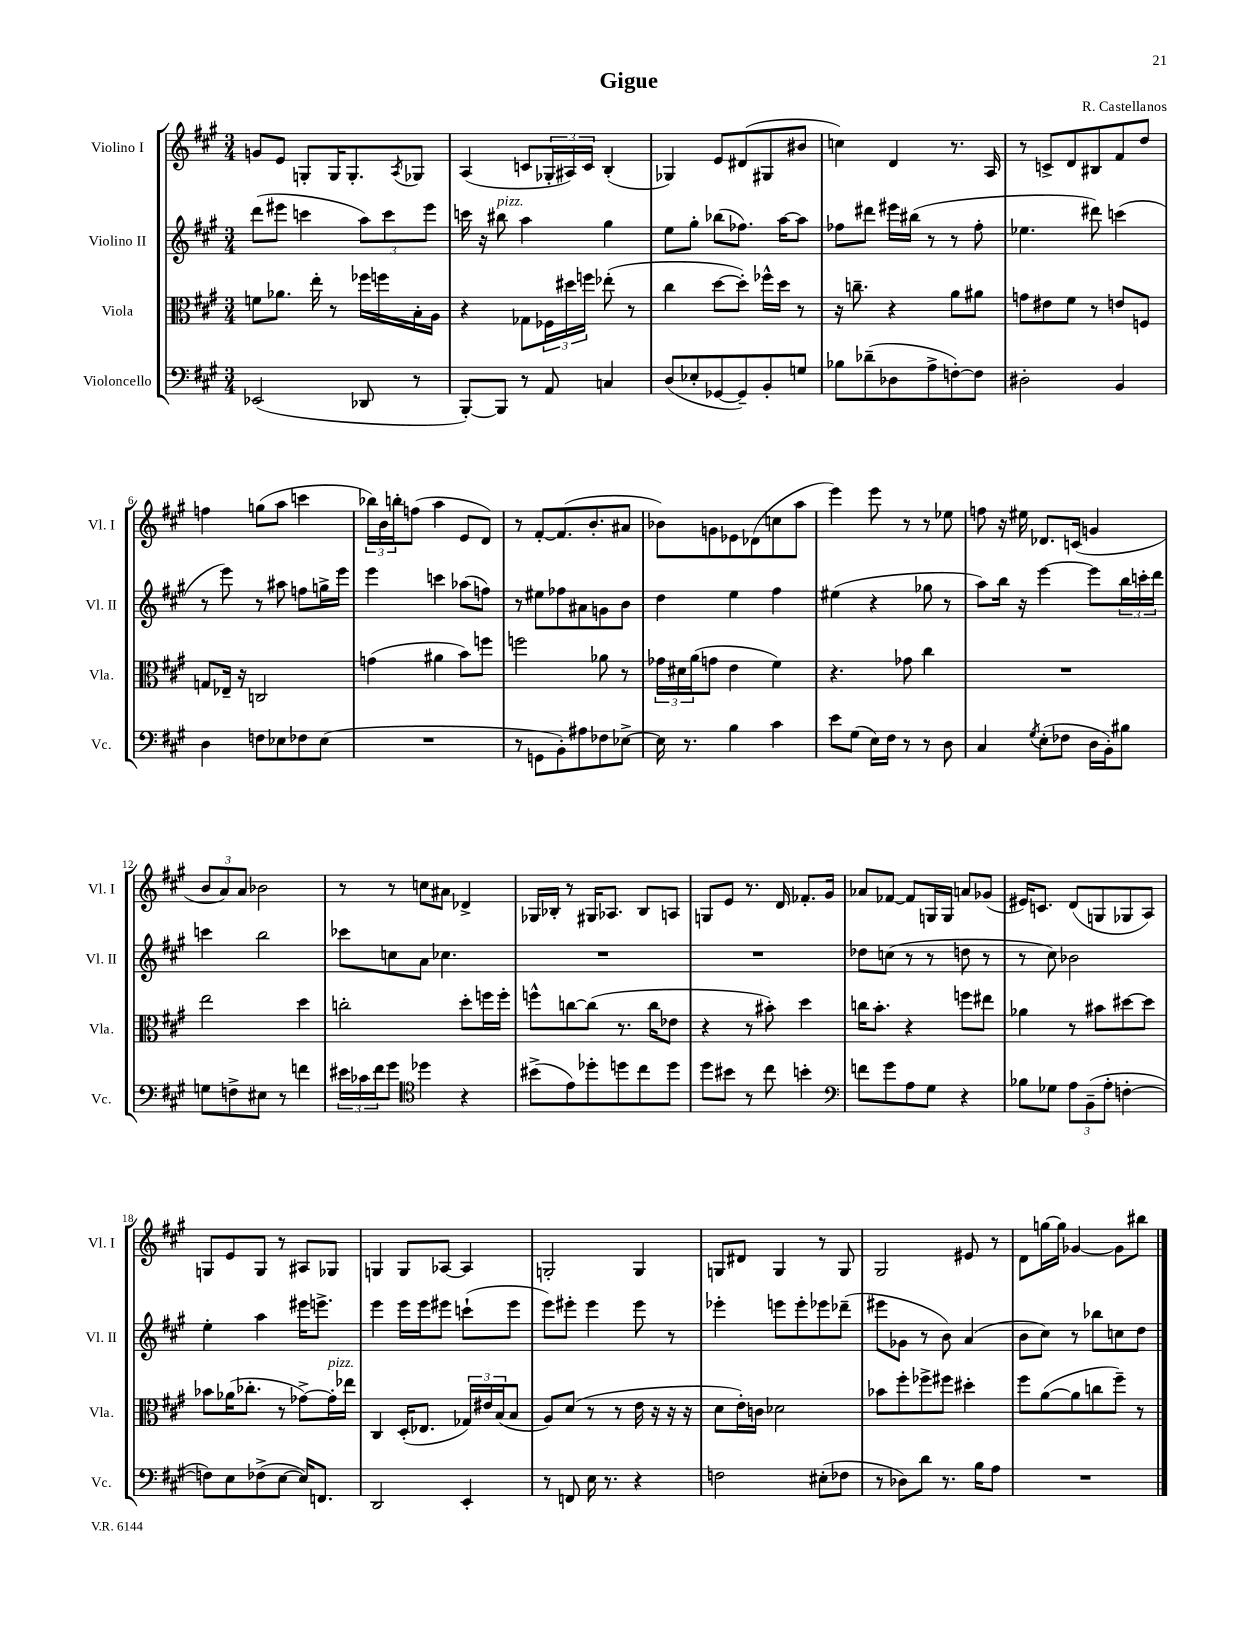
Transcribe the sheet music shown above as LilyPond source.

\header { title = "Gigue" composer = "R. Castellanos" }
<<
\new StaffGroup <<
\new Staff = "s0" \with { instrumentName = "Violino I" shortInstrumentName = "Vl. I" } {
    \clef treble \key a \major \numericTimeSignature \time 3/4
    g'8 e'8 g8-. g16 g8.-. \acciaccatura { a8 } ges8 |
    a4( c'8 \tuplet 3/2 { ges16-. ais16) c'16 } b4-.( |
    ges4) e'8 dis'8( gis8 bis'8 |
    c''4) d'4 r8. a16 |
    r8 c'8-> d'8 bis8 fis'8 d''8 |
    f''4 g''8( a''8 c'''4 |
    \tuplet 3/2 { bes''16) b'16 b''16-. } f''8( a''4 e'8 d'8) |
    r8 fis'8~-. fis'8.( b'8.-. ais'8 |
    bes'8) g'8 ees'8 des'8( c''8 a''8 |
    e'''4) e'''8 r8 r8 ees''8 |
    f''8 r16 eis''16 des'8. c'16( g'4 |
    \tuplet 3/2 { b'8 a'8) a'8 } bes'2 |
    r8 r8 c''8 ais'8 des'4-> |
    ges16 bes16-. r8 gis16 aes8. bes8 a8 |
    g8 e'8 r8. d'16 fes'8.-. gis'16 |
    aes'8 fes'8~ fes'8 g16 g16 a'8 ges'8( |
    eis'16) c'8. d'8( g8 ges8 a8) |
    g8 e'8 g8 r8 ais8 ges8 |
    g4 g8 aes8~ aes4 |
    g2-. g4 |
    g8 dis'8 g4 r8 g8 |
    gis2 eis'8 r8 |
    d'8 g''16~ g''16 ges'4~ ges'8 bis''8 \bar "|." |
}
\new Staff = "s1" \with { instrumentName = "Violino II" shortInstrumentName = "Vl. II" } {
    \clef treble \key a \major \numericTimeSignature \time 3/4
    d'''8( eis'''8 c'''4 \tuplet 3/2 { a''8) c'''8 eis'''8 } |
    c'''16 r16 bis''8^\markup { \italic "pizz." } a''4 gis''4 |
    e''8 gis''8-. bes''8( fes''8.) a''16~ a''8 |
    fes''8 dis'''8 eis'''16 bis''16( r8 r8 fes''8-. |
    ees''4. dis'''8) c'''4( |
    r8 e'''8) r8 ais''8 f''8 g''16-> e'''16 |
    e'''4 c'''4 aes''8( f''8) |
    r8 eis''8 fes''8 ais'8 g'8 b'8 |
    d''4 e''4 fis''4 |
    eis''4( r4 ges''8 r8 |
    a''8) b''16 r16 e'''4~ e'''8 \tuplet 3/2 { b''16 c'''16-. d'''16 } |
    c'''4 b''2 |
    ces'''8 c''8 a'8 ces''4. |
    R2. |
    R2. |
    des''8 c''8( r8 r8 d''8 r8 |
    r8 cis''8) bes'2 |
    e''4-. a''4 eis'''16 e'''8.-> |
    e'''4 e'''16 e'''16 eis'''8 c'''8-!( eis'''8 |
    e'''8) eis'''8-. eis'''4 eis'''8 r8 |
    ees'''4-. e'''8 e'''8-. ees'''8 des'''8--( |
    eis'''8 ges'8 r8 b'8) a'4( |
    b'8 cis''8) r8 bes''8 c''8 d''8 \bar "|." |
}
\new Staff = "s2" \with { instrumentName = "Viola" shortInstrumentName = "Vla." } {
    \clef alto \key a \major \numericTimeSignature \time 3/4
    f'8 aes'8. e''16-. r8 fes''16 f''16 b16-. a16 |
    r4 ges8 \tuplet 3/2 { fes16 dis''16 f''16 } ees''8-.( r8 |
    cis''4 d''8~ d''8-.) fes''16-^ d''16 r8 |
    r16 c''8.-- r4 a'8 ais'8 |
    g'8 eis'8 fis'8 r8 e'8 f8 |
    g8 ees16-- r16 c2 |
    g'4( ais'4 b'8) f''8 |
    f''2 aes'8 r8 |
    \tuplet 3/2 { ges'16 dis'16 a'16( } g'8 e'4 fis'4) |
    r4. ges'8 cis''4 |
    R2. |
    e''2 d''4 |
    c''2-. d''8-. f''16 f''16-. |
    f''8-^ c''8~ c''8( r8. c''16 ees'8 |
    r4 r8 bis'8-.) d''4 |
    c''16 b'8.-. r4 f''8 eis''8 |
    aes'4 r8 bis'8 dis''8~ dis''8 |
    bes'8 aes'16( ces''8.-. r8 ges'8~->) ges'16-.^\markup { \italic "pizz." } ees''16 |
    cis4 d16-.( ees8. \tuplet 3/2 { ges16) eis'16 b16( } b8 |
    a8) d'8( r8 r8 e'16 r16 r16 r16 |
    d'8 e'16-.) c'16 des'2 |
    bes'8 fis''8-. fes''8-> fis''8 dis''4-. |
    fis''8 a'8~( a'8 c''8 fis''8--) r8 \bar "|." |
}
\new Staff = "s3" \with { instrumentName = "Violoncello" shortInstrumentName = "Vc." } {
    \clef bass \key a \major \numericTimeSignature \time 3/4
    ees,2( des,8 r8 |
    b,,8~-.) b,,8 r8 a,8 c4 |
    d8( ees8-. ges,8~ ges,8--) b,8-. g8 |
    bes8 des'8--( des8 a8-> f8~-.) f8 |
    dis2-. b,4 |
    d4 f8 ees8 fes8 ees8( |
    R2. |
    r8 g,8 b,8-.) ais8 fes8 ees8~-> |
    ees16 r8. b4 cis'4 |
    e'8 gis8( e16) fis16 r8 r8 d8 |
    cis4 \acciaccatura { gis8 } e8-.( fes8 d16 b,16-.) bis8 |
    g8 f8-> eis8 r8 f'4 |
    \tuplet 3/2 { eis'16 ces'16 fis'16 } gis'8 \clef tenor des''4 r4 |
    bis'8->( e'8) des''8-. d''8 cis''8 d''8 |
    d''8 bis'8 r8 cis''8 b'4-. |
    \clef bass f'8 gis'8 a8 gis8 r4 |
    bes8 ges8 \tuplet 3/2 { a8 b,8--( a8-. } f4~-. |
    f8) e8 fes8->( e8~ e16) f,8. |
    d,2 e,4-. |
    r8 f,8 e16 r8. r4 |
    f2 eis8-.( fes8 |
    r8 des8) d'8 r8. b16 a8 |
    R2. \bar "|." |
}
>>
>>
